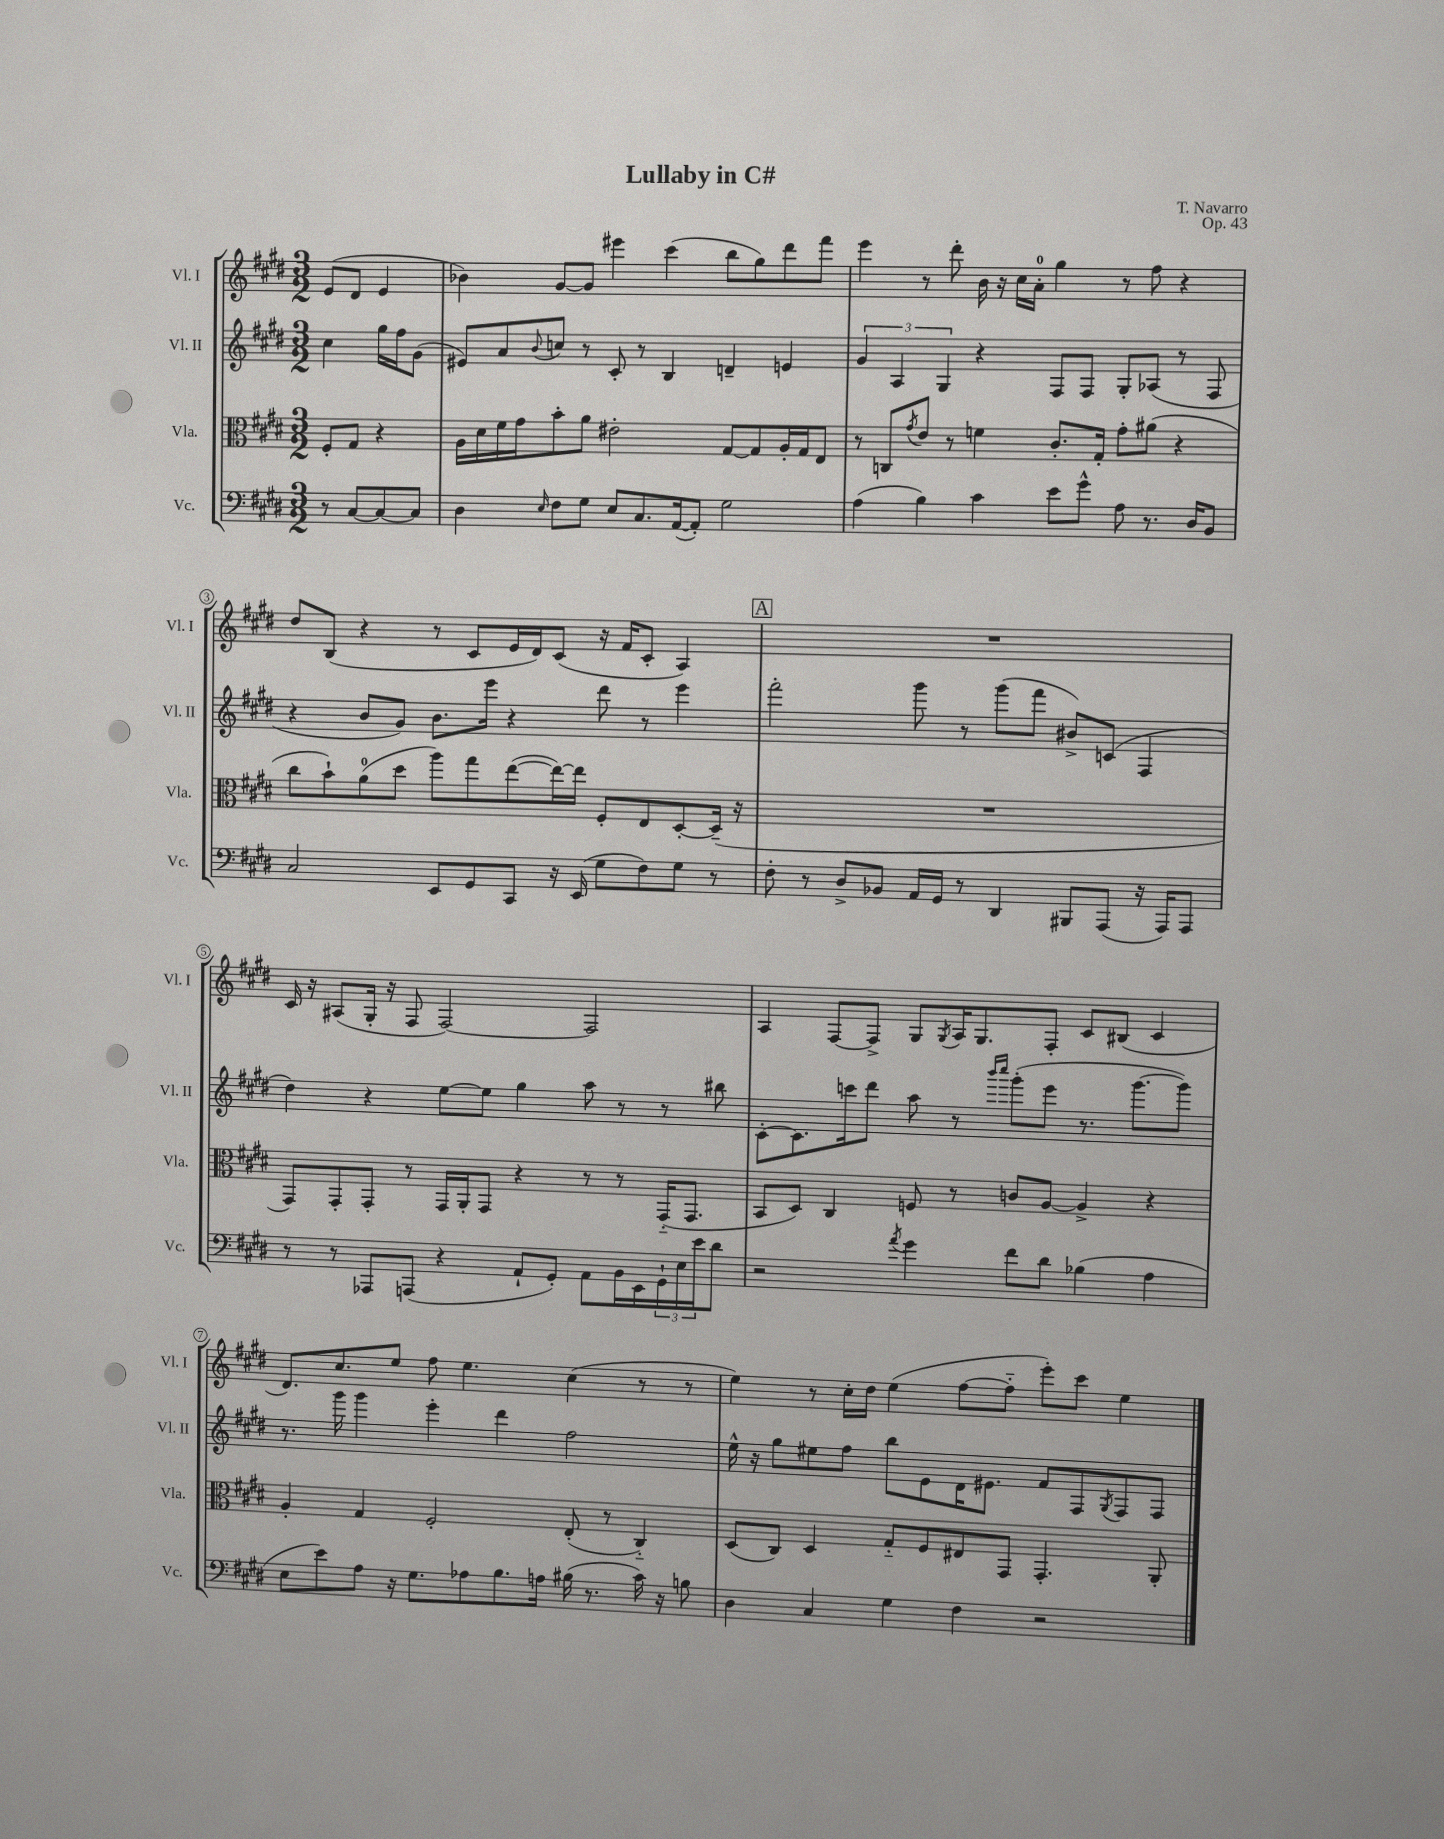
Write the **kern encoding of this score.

**kern	**kern	**kern	**kern
*part4	*part3	*part2	*part1
*staff4	*staff3	*staff2	*staff1
*I"Vc.	*I"Vla.	*I"Vl. II	*I"Vl. I
*I'Vc.	*I'Vla.	*I'Vl. II	*I'Vl. I
*clefF4	*clefC3	*clefG2	*clefG2
*k[f#c#g#d#]	*k[f#c#g#d#]	*k[f#c#g#d#]	*k[f#c#g#d#]
*M3/2	*M3/2	*M3/2	*M3/2
=	=	=	=
8r	8F#'/L	4cc#\	(8e/L
[8C#/L	8G#/J	.	8d#/J
8C#/_	4r	16gg#\LL	4e/
.	.	16ff#\J	.
8C#/J]	.	(8g#\J	.
=1	=1	=1	=1
4D#\	16A\LL	8e#X/L)	4b-X\)
.	16d#\	.	.
.	16f#\	8a/	.
.	16g#\J	.	.
16qqE/	.	8qqb/	.
8F#\L	8b'\	8ccn/J	[8g#/L
8G#\J	8a\J	8r	8g#/J]
8E/L	2e#X'\	8c#'/	4eee#X\
8.C#/	.	8r	.
.	.	4B/	(4ccc#\
([16AA/k	.	.	.
8AA'/J])	.	.	.
2G#\	[8G#/L	4dn~/	8bb\L
.	8G#/]	.	8gg#\)
.	16A'/L	4en/	8ddd#\
.	16G#/J	.	.
.	8E/J	.	8fff#\J
=2	=2	=2	=2
(4A\	8r	6g#/	4eee\
.	8Cn/L	.	.
.	.	6A/	.
.	8qg#/	.	.
4B\)	8e/J	.	8r
.	.	6G#/	.
.	8r	.	8ddd#'\
4c#\	4fn\	4r	16b\
.	.	.	16r
.	.	.	16cc#\LL
.	.	.	16a'\JJ
8e\L	8.c#'/L	8F#/L	4gg#\
8g#^^\J	.	8F#/J	.
.	16G#'/Jk	.	.
8A\	8g#'\L	8G#'/L	8r
8.r	(8a#X\J	(8A-X/J	8ff#\
.	4r	8r	4r
16D#/KL	.	.	.
8BB/J	.	8F#/	.
!!LO:LB:g=z
=3	=3	=3	=3
2C#/	8cc#\L	4r	8dd#/L
.	8b`\)	.	(8B/J
.	(8a\	8b/L	4r
.	8dd#\J	8g#/J)	.
8EE/L	8aa\L)	8.b\L	8r
8GG#/	8gg#\	.	8c#/L
.	.	16eee\Jk	.
8CC#/J	([8ee\	4r	16e/L
.	.	.	16d#/J)
16r	16ee\L_)	.	(8c#/J
(16EE/	16ee\JJ]	.	.
8G#\L	8F#'/L	8ddd#\	16r
.	.	.	16f#/KL
8F#\)	8E/	8r	8c#'/J
8G#\J	[8D#'/	4eee\	4A/)
8r	(16D#~/Jk]	.	.
.	16r	.	.
!!LO:REH:place=s1:t=A
=4	=4	=4	=4
8F#'\	1.r	2fff#'\	1.r
8r	.	.	.
8D#^/L	.	.	.
8BB-X/J	.	.	.
16AA/LL	.	8ggg#\	.
16GG#/JJ	.	.	.
8r	.	8r	.
4DD#/	.	(8ggg#\L	.
.	.	8fff#\J	.
8BBB#X/L	.	8b#X^/L)	.
(8AAA/J	.	(8cn/J	.
16r	.	4F#/	.
16AAA/KL)	.	.	.
8AAA/J	.	.	.
!!LO:LB:g=z
=5	=5	=5	=5
8r	8GG#/L)	4dd#\)	16c#/
.	.	.	16r
8r	8GG#'/	.	(8A#X/L
8AAA-X/L	8GG#'/J	4r	16G#'/Jk
.	.	.	16r
(8AAAn/J	8r	.	8F#/
4r	16GG#/LL	[8ee\L	[2F#/)
.	16AA'/J	.	.
.	8GG#/J	8ee\J]	.
8AA`/L	4r	4gg#\	.
8GG#'/J)	.	.	.
8AA\L	8r	8aa\	2F#/]
16BB\L	8r	8r	.
16EE\	.	.	.
24GG#`\	(16GG#/KL	8r	.
24E\	.	.	.
.	8.GG#/J	.	.
24e\J	.	.	.
8d#\J	.	8bb#X\	.
=6	=6	=6	=6
2r	8BB/L	[8c#'\L	4A/
.	8D#/J)	8.c#\]	.
.	4C#/	.	[8F#/L
.	.	16cccn\k	.
.	.	8ddd#\J	8F#^/J]
8qa/	.	.	.
4g#\	8Fn/	8aa\	8G#/L
.	.	.	8qG#/
.	8r	8r	16A/K
.	.	.	8.G#/
.	.	16qqbbb/LL	.
.	.	16qqcccc#/JJ	.
8f#\L	8cn/L	(8ggg#'\L	.
8d#\J	[8A/J	8eee\J	8F#'/J
(4B-X\	4A^/]	8.r	8c#/L
.	.	.	(8B#X/J
.	.	[8.ggg#\L	.
4A\	4r	.	4c#/
.	.	8ggg#\J])	.
!!LO:LB:g=z
=7	=7	=7	=7
8E\L	4A'/	8.r	8.d#/L)
8e\)	.	.	.
.	.	16ggg#\	8.cc#/
8A\J	4G#/	4ggg#\	.
16r	.	.	8ee/J
8.G#\L	.	.	.
.	2F#'/	4eee'\	8ff#\
8A-X\	.	.	4.ee\
8.B\	.	4ddd#\	.
16An\Jk	.	.	.
(16B#X\	(8E'/	2ff#\	(4cc#\
8.r	.	.	.
.	8r	.	.
16c#\)	4C#/)	.	8r
16r	.	.	.
8Bn\	.	.	8r
=8	=8	=8	=8
4D#\	(8D#/L	16ee^^\	4ee\)
.	.	16r	.
.	8C#/J)	8gg#\L	.
4C#/	4D#/	8ee#X\	8r
.	.	8ff#\J	16cc#'\LL
.	.	.	16dd#\JJ
4G#\	8G#/L	8bb\L	(4ee\
.	8F#/	8e\	.
4F#\	8E#X/	16d#\K	[8ff#\L
.	.	8.e#X\J	.
.	8GG#/J	.	8ff#\J]
2r	4.GG#'/	8f#/L	8eee'\L)
.	.	8F#/	8ccc#\J
.	.	8qG#/	.
.	.	8F#/	4ee\
.	8AA'/	8F#/J	.
==	==	==	==
*-	*-	*-	*-
